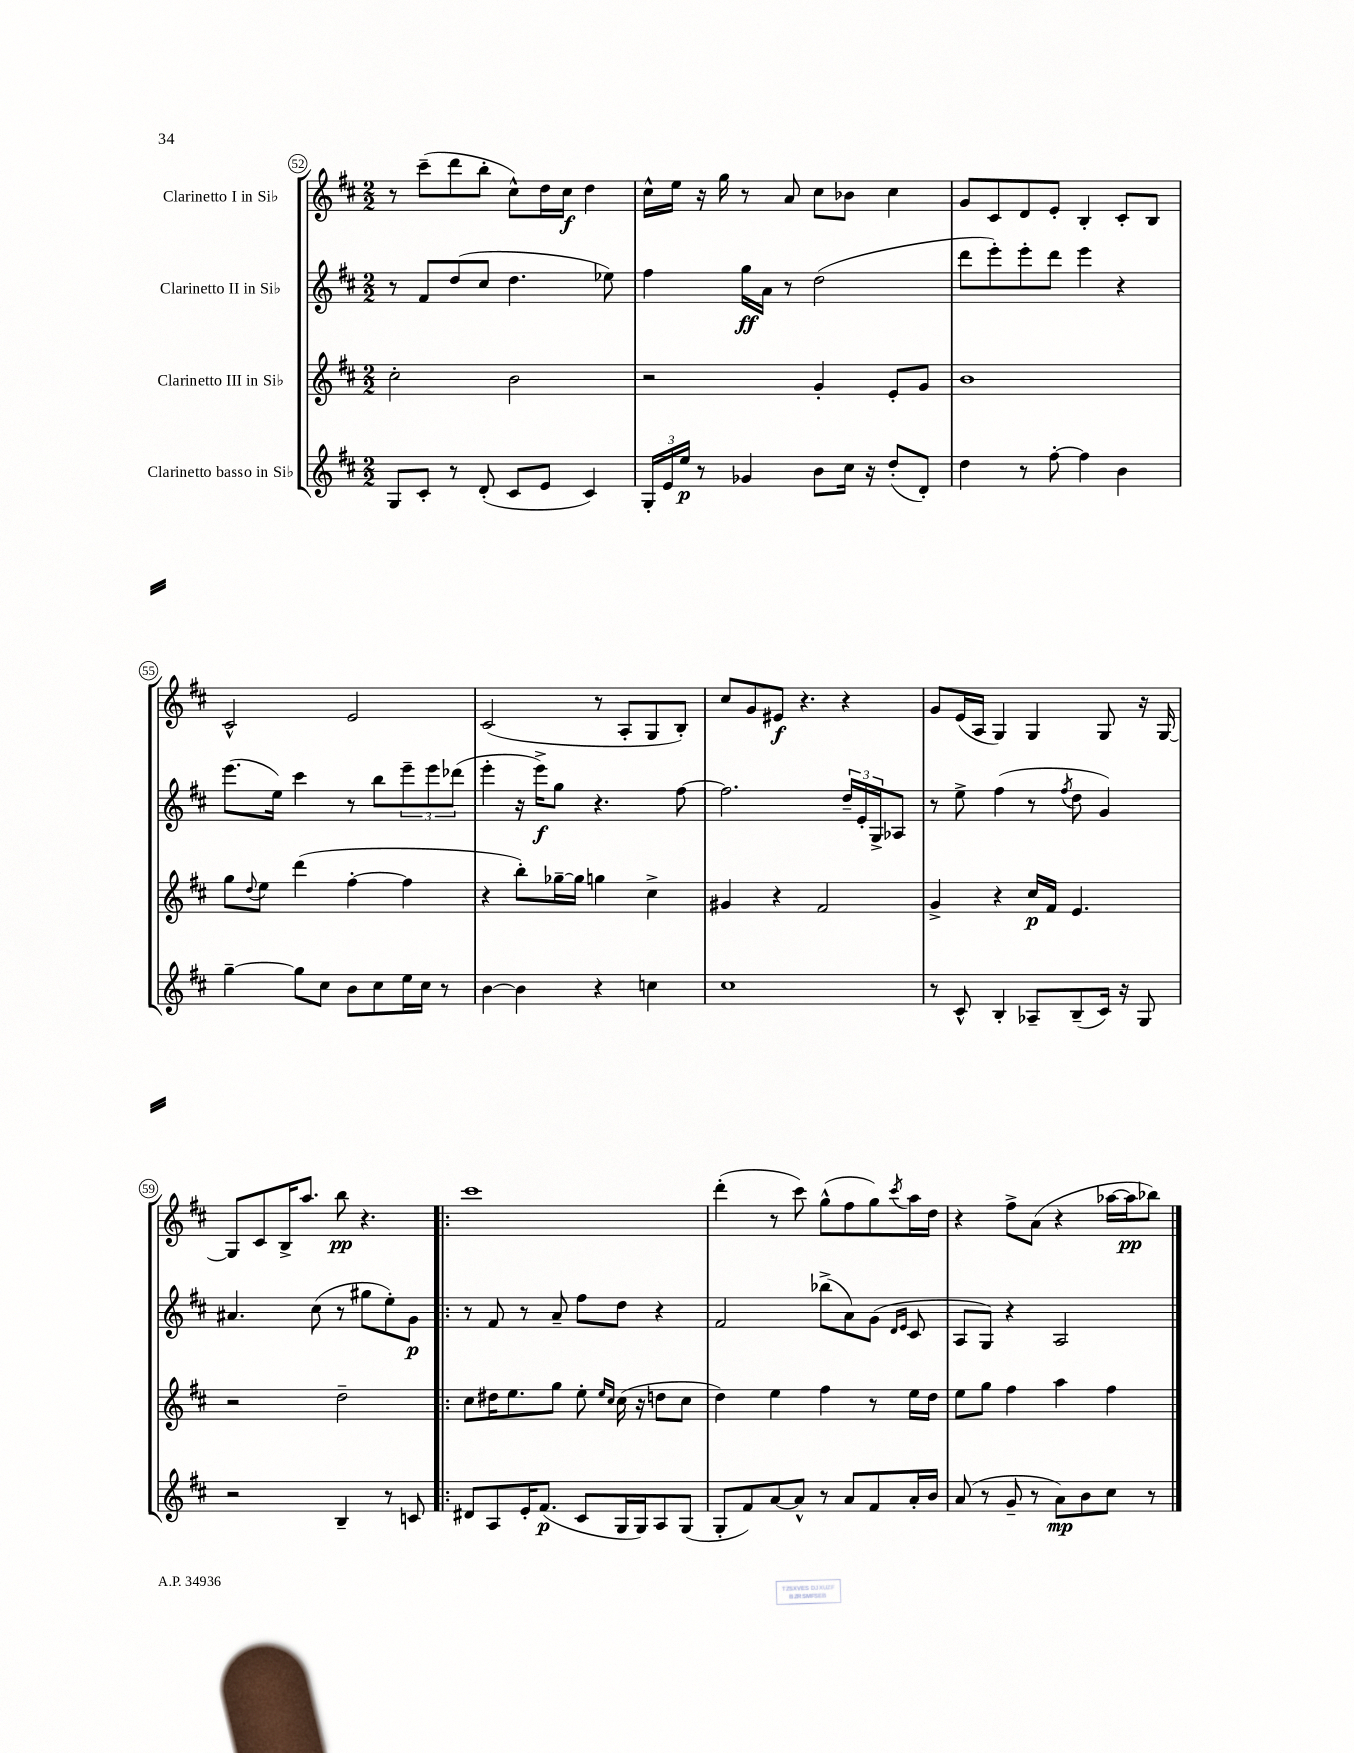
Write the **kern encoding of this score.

**kern	**kern	**kern	**kern
*staff4	*staff3	*staff2	*staff1
*clefG2	*clefG2	*clefG2	*clefG2
*k[f#c#]	*k[f#c#]	*k[f#c#]	*k[f#c#]
*M2/2	*M2/2	*M2/2	*M2/2
8G	2cc#'	8r	8r
8c#'	.	8f#	(8ccc#~
8r	.	(8dd	8ddd
(8d'	.	8cc#	8bb'
8c#	2b	4.dd	8cc#^^)
8e	.	.	16dd
.	.	.	16cc#
4c#)	.	.	4dd
.	.	8ee-)	.
=	=	=	=
24G'	2r	4ff#	16cc#^^
24e	.	.	.
.	.	.	16ee
24ee	.	.	.
8r	.	.	16r
.	.	.	16gg
4g-	.	16gg	8r
.	.	16a	.
.	.	8r	8a
8b	4g'	(2dd	8cc#
16cc#	.	.	8b-
16r	.	.	.
(8dd'	8e'	.	4cc#
8d')	8g	.	.
=	=	=	=
4dd	1b	8ddd	8g
.	.	8eee')	8c#
8r	.	8eee'	8d
[8ff#'	.	8ddd	8e'
4ff#]	.	4eee	4B'
4b	.	4r	8c#'
.	.	.	8B
=	=	=	=
[4gg~	8gg	(8.eee	2c#^^
.	8qqdd	.	.
.	8ee	.	.
.	.	16ee)	.
8gg]	(4ddd	4ccc#	.
8cc#	.	.	.
8b	[4ff#'	8r	2e
8cc#	.	8bb	.
16ee	4ff#]	12eee~	.
16cc#	.	.	.
.	.	12eee	.
8r	.	.	.
.	.	(12ddd-	.
=	=	=	=
[4b	4r	4eee'	(2c#
4b]	8bb')	16r	.
.	.	16eee^)	.
.	[16gg-~	8gg	.
.	16gg-]	.	.
4r	4gg	4.r	8r
.	.	.	8A'
4cc	4cc#^	.	8G
.	.	[8ff#	8B')
=	=	=	=
1cc#	4g#	2.ff#]	8cc#
.	.	.	8g
.	4r	.	8e#
.	.	.	4.r
.	2f#	.	.
.	.	24dd~	4r
.	.	24e'	.
.	.	24G^	.
.	.	8A-	.
=	=	=	=
8r	4g^	8r	8g
8c#^^	.	8ee^	(16e
.	.	.	16A
4B'	4r	(4ff#	4G)
8A-~	16cc#	8r	4G
.	16f#	.	.
.	.	8qff#	.
(8B~	4.e	8dd	.
16c#)	.	4g)	8G
16r	.	.	.
8G	.	.	16r
.	.	.	[16G
=	=	=	=
2r	2r	4.a#	8G]
.	.	.	8c#
.	.	.	16B^
.	.	.	8.aa
.	.	(8cc#	.
4B~	2dd~	8r	8bb
.	.	8gg#	4.r
8r	.	8ee')	.
8c	.	8g	.
=!|:	=!|:	=!|:	=!|:
8d#	8cc#	8r	1ccc#
8A	16dd#	8f#	.
.	8.ee	.	.
16e'	.	8r	.
(8.f#	.	.	.
.	8gg	8a~	.
8c#	8ee'	8ff#	.
.	16qqee	.	.
.	16qqcc#	.	.
16G	(16cc#	8dd	.
16G)	16r	.	.
8A	8dd	4r	.
(8G	8cc#	.	.
=	=	=	=
8G'	4dd)	2f#	(4ddd'
8f#)	.	.	.
[8a	4ee	.	8r
8a^^]	.	.	8ccc#)
8r	4ff#	(8bb-^	(8gg^^
8a	.	8a)	8ff#
8f#	8r	(8g	8gg)
.	.	16qqd	.
.	.	16qqe	8qccc#
16a'	16ee	8c#	16aa
16b	16dd	.	16dd
=	=	=	=
(8a	8ee	8A	4r
8r	8gg	8G)	.
8g~	4ff#	4r	8ff#^
8r	.	.	(8a
8a)	4aa	2A	4r
8b	.	.	.
8cc#	4ff#	.	[16aa-
.	.	.	16aa-]
8r	.	.	8bb-)
==	==	==	==
*-	*-	*-	*-
